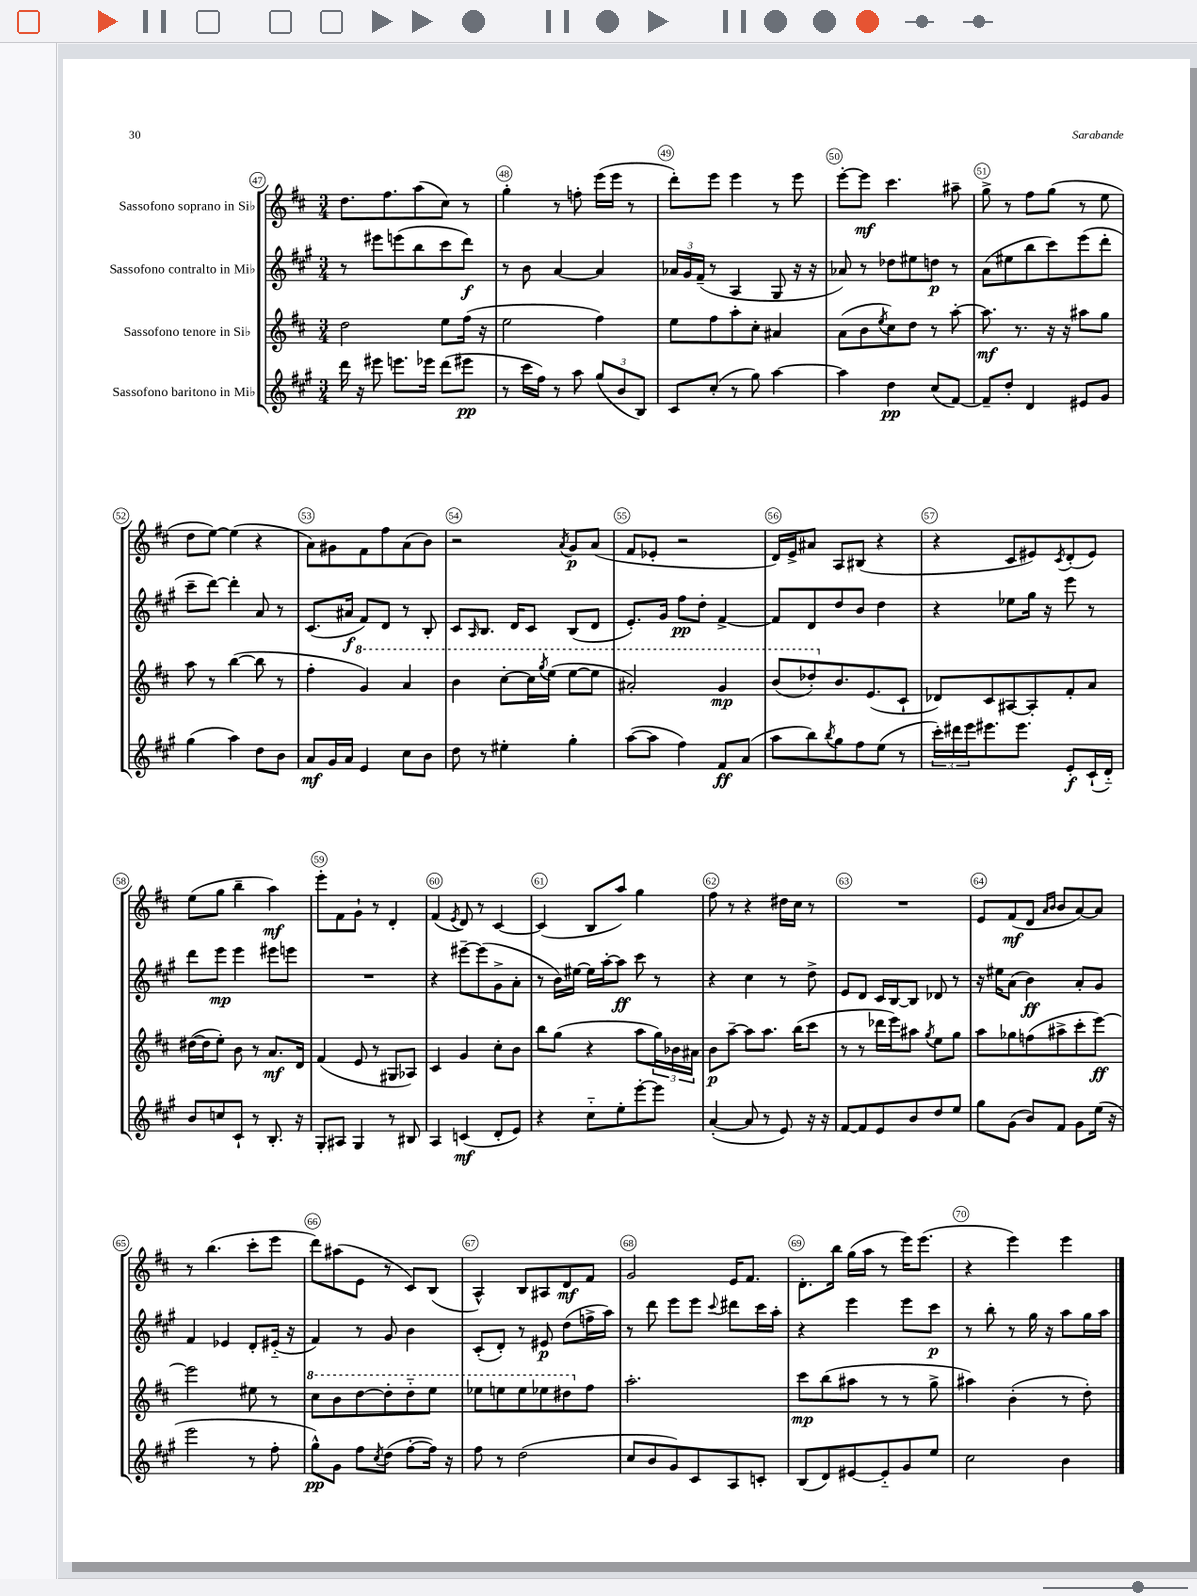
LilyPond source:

<<
\new StaffGroup <<
\new Staff = "s0" \with { instrumentName = "Sassofono soprano in Sib" } {
    \clef treble \key d \major \numericTimeSignature \time 3/4
    d''8. fis''8. a''8( cis''8) r8 |
    g''4-. r8 f''8-. e'''16( e'''16 r8 |
    d'''8-.) e'''8 e'''4 r8 e'''8 |
    e'''8~-. e'''8\mf cis'''4. ais''8-- |
    g''8-> r8 fis''8 g''8( r8 e''8 |
    d''8 e''8~) e''4( r4 |
    a'8) gis'8 fis'8 fis''8 a'8( b'8) |
    r2 \acciaccatura { a'8 } g'8\p a'8( |
    fis'8 ees'8-. r2 |
    d'16) e'16-> ais'8 a8 bis8( r4 |
    r4 cis'8 eis'8) \acciaccatura { cis'8 } d'8-.( eis'8) |
    e''8( g''8 b''4-- a''4\mf) |
    e'''8-. fis'8 g'8-! r8 d'4-. |
    fis'4( \acciaccatura { e'8 } d'8) r8 cis'4~ |
    cis'4( b8 a''8) g''4 |
    fis''8 r8 r4 dis''16 cis''16 r8 |
    R2. |
    e'8 fis'8\mf( d'8 \grace { a'16 b'16 } b'8 a'8~) a'8 |
    r8 b''4.( cis'''8-. e'''8 |
    d'''8) ais''8( e'8 r8 cis'8) b8( |
    a4-^) b8 ais8 d'8\mf fis'8 |
    g'2 e'16 fis'8. |
    d'8.-. b''16 g''16( a''16 r8 e'''16) e'''8.( |
    r4 e'''4) e'''4 \bar "|." |
}
\new Staff = "s1" \with { instrumentName = "Sassofono contralto in Mib" } {
    \clef treble \key a \major \numericTimeSignature \time 3/4
    r8 eis'''8 e'''8( b''8 cis'''8 d'''8\f) |
    r8 b'8 a'4~ a'4 |
    \tuplet 3/2 { aes'16 gis'16 fis'16--( } r8 a4 gis8 r16 r16 |
    aes'8) r8 des''8 eis''8 d''8\p r8 |
    a'8( eis''8 b''8 cis'''8) e'''8( d'''8-. |
    cis'''8-- d'''8~) d'''4-. a'8 r8 |
    cis'8.( ais'16\f fis'8) d'8 r8 b8-. |
    cis'8 \grace { a16 } b8. d'16 cis'8 b8( d'8 |
    e'8.-.) gis'16 fis''8\pp d''8-. fis'4~-> |
    fis'8 d'8 d''8 b'8 d''4 |
    r4 ees''8 gis''16 r16 e'''8 r8 |
    d'''8 e'''8\mp e'''4 eis'''8 e'''8 |
    R2. |
    r4 eis'''8~-- eis'''8( gis'8-> a'8-. |
    r8 b'16) eis''16~ eis''16 a''16~-. a''8\ff cis'''8 r8 |
    r4 cis''4 r8 d''8-> |
    e'8 d'8 cis'16 b16~ b8 des'8 r8 |
    r16 eis''16 a'8( b'4\ff) a'8-. gis'8 |
    fis'4 ees'4 d'8-. eis'16-_( r16 |
    fis'4) r8 gis'8 b'4 |
    cis'8-.( d'8-.) r8 eis'8\p d''8( f''16-> a''16) |
    r8 d'''8 e'''8 e'''8 \appoggiatura { cis'''8 } dis'''8 cis'''16 a''16-. |
    r4 e'''4 e'''8 cis'''8\p |
    r8 b''8-. r8 gis''16 r16 a''8 gis''16 a''16 \bar "|." |
}
\new Staff = "s2" \with { instrumentName = "Sassofono tenore in Sib" } {
    \clef treble \key d \major \numericTimeSignature \time 3/4
    d''2 e''8 fis''16( r16 |
    e''2 fis''4) |
    e''8 fis''8 a''8-. cis''8-. ais'4 |
    a'8( b'8 \acciaccatura { e''8 } cis''8) d''8 r8 a''8~-. |
    a''8.\mf r8. r16 r16 ais''8 g''8 |
    a''8 r8 b''4~( b''8 r8 |
    fis''4-. \ottava #1 g''4) a''4 |
    b''4 cis'''8~-. cis'''16 \acciaccatura { g'''8 } e'''16( e'''8~ e'''8 |
    ais''2-.) g''4\mp |
    b''8( des'''8-.) \ottava #0 b'8. e'8.( cis'8-! |
    des'8) cis'8 ais8~ ais8-. fis'8-. a'8 |
    dis''16~( dis''16 e''8-.) b'8 r8 a'8.\mf d'16 |
    fis'4( e'8 r8 gis8 aes8) |
    cis'4 g'4 cis''8-. b'8 |
    b''8 g''8( r4 a''8 \tuplet 3/2 { g''16) bes'16 ais'16 } |
    b'8\p a''8~-- a''8 a''8. b''16( cis'''8 |
    r8 r8 des'''16 e'''16) ais''8 \acciaccatura { g''8 } e''8 g''8 |
    a''8 ges''8 f''8( ais''8-> cis'''8-. e'''8~\ff) |
    e'''2 eis''8 r8 |
    \ottava #1 cis'''8 b''8 d'''8~ d'''8-. d'''8-_ e'''8 |
    ees'''8 e'''8 e'''8 ees'''8 dis'''8 \ottava #0 fis''8 |
    a''2.-. |
    cis'''8\mp b''8( ais''8 r8 r8 g''8-> |
    ais''4) b'4-.( r8 d''8-.) \bar "|." |
}
\new Staff = "s3" \with { instrumentName = "Sassofono baritono in Mib" } {
    \clef treble \key a \major \numericTimeSignature \time 3/4
    d'''16 r16 eis'''8 e'''8. ees'''16 d'''8( eis'''8\pp |
    r8 cis'''16 fis''16) r8 a''8 \tuplet 3/2 { gis''8( b'8 b8) } |
    cis'8 cis''8-.( r8 gis''8) a''4~ |
    a''4 d''4\pp cis''8( fis'8~) |
    fis'8-- d''8-. d'4 eis'8 gis'8 |
    gis''4( a''4) d''8 b'8 |
    a'8\mf gis'16 a'16 e'4 cis''8 b'8 |
    d''8 r8 eis''4-. gis''4-. |
    a''8~( a''8 fis''4) fis'8\ff a'8( |
    a''8 b''8) \acciaccatura { b''8 } gis''8 fis''8 e''8( r8 |
    \tuplet 3/2 { cis'''16-.) dis'''16 e'''16 } eis'''8. eis'''8. e'8-.\f cis'16-!( d'16-_) |
    b'8 c''8 cis'8-! r8 b8.-. r16 |
    gis8-. ais8 gis4 r8 bis8 |
    a4 c'4\mf( d'8-. e'8) |
    r4 cis''8-_ e''8-. e'''8~-. e'''8 |
    a'4~-.( a'8 r8 e'8) r16 r16 |
    fis'8~ fis'8 e'8 b'8 d''8 e''8 |
    gis''8 gis'8( b'8) fis'8 gis'8 e''16( r16 |
    e'''2 r8 fis''8-. |
    gis''8-^\pp) gis'8 fis''8 \acciaccatura { cis''8 } d''8( fis''8~-. fis''16) r16 |
    fis''8 r8 d''2( |
    cis''8 b'8 gis'8) cis'8 a8 c'8-. |
    b8( d'8) eis'8~ eis'8-_ gis'8 e''8 |
    cis''2 b'4 \bar "|." |
}
>>
>>
\layout { \context { \Score currentBarNumber = #47 \override BarNumber.break-visibility = ##(#f #t #t) barNumberVisibility = #all-bar-numbers-visible \override BarNumber.stencil = #(make-stencil-circler 0.1 0.3 ly:text-interface::print) } }
